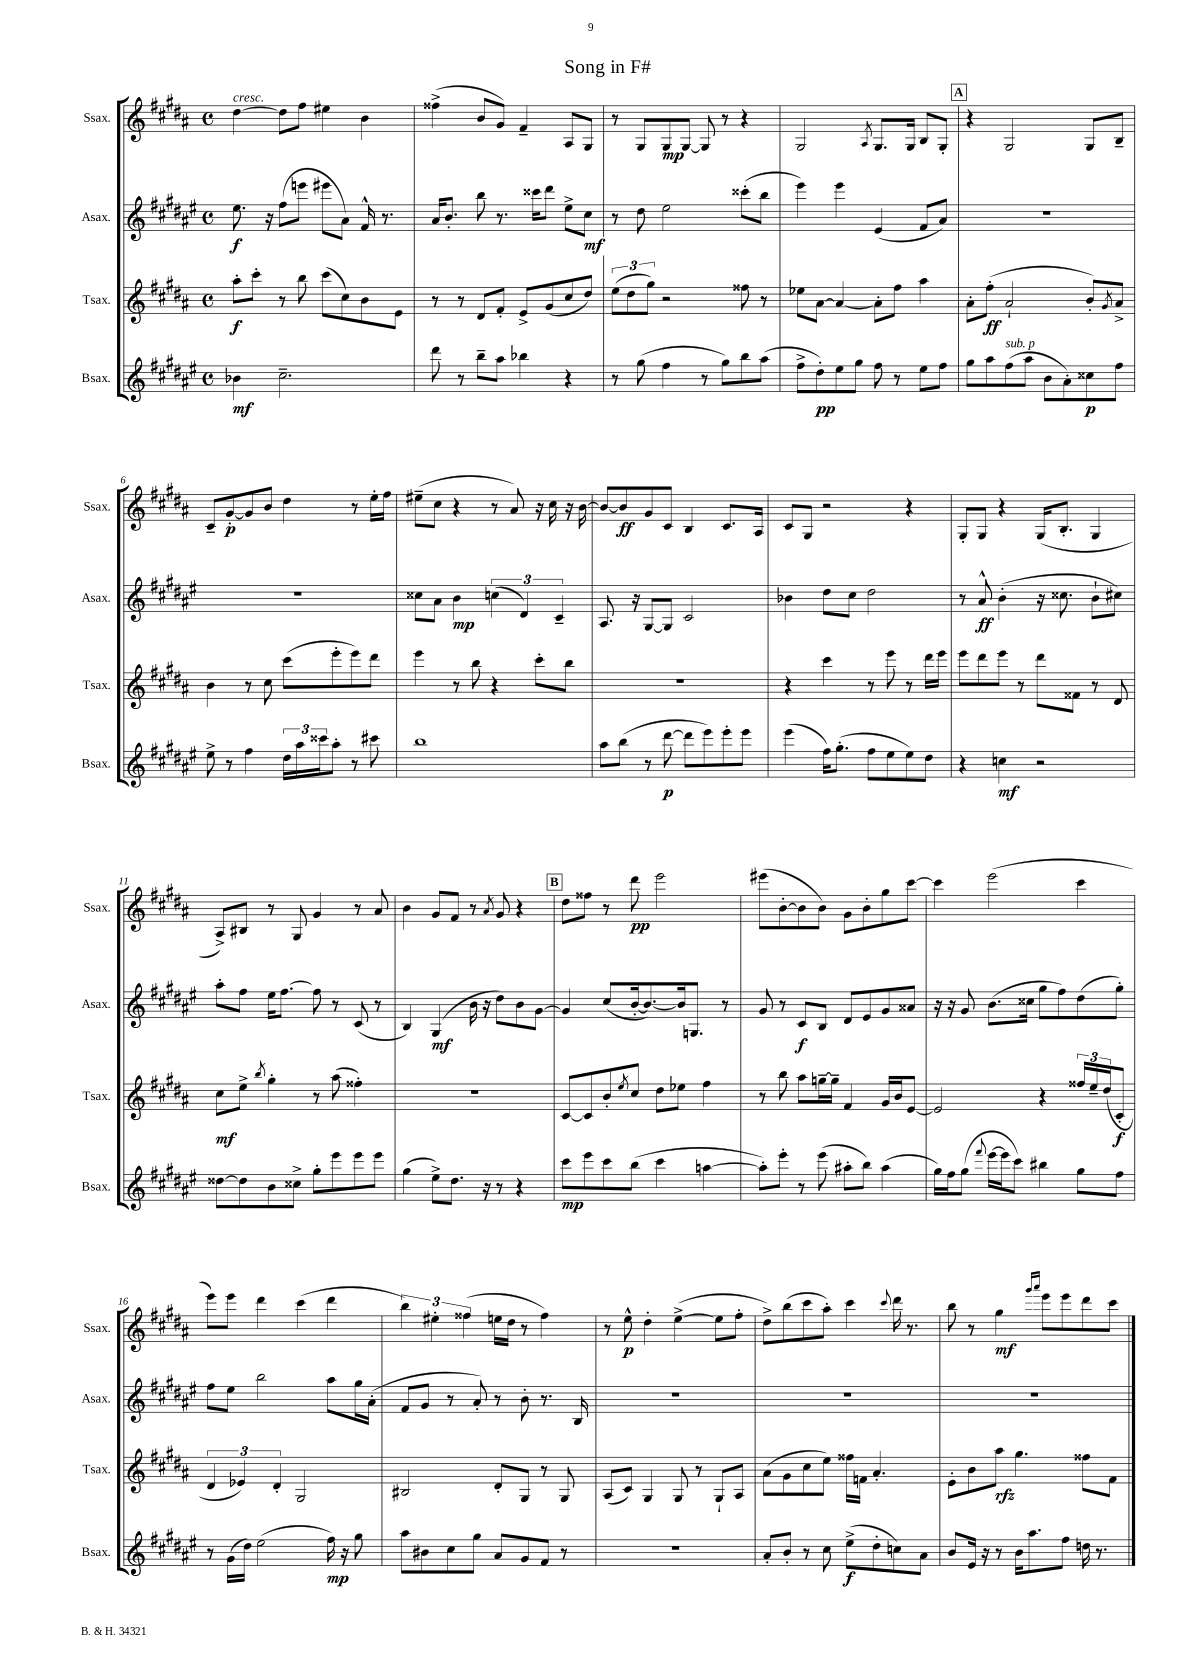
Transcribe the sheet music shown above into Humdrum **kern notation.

**kern	**kern	**kern	**kern
*staff4	*staff3	*staff2	*staff1
*clefG2	*clefG2	*clefG2	*clefG2
*k[f#c#g#d#a#e#]	*k[f#c#g#d#a#]	*k[f#c#g#d#a#e#]	*k[f#c#g#d#a#]
*M4/4	*M4/4	*M4/4	*M4/4
*met(c)	*met(c)	*met(c)	*met(c)
4b-	8aa#'	8.ee#	[4dd#
.	8ccc#'	.	.
.	.	16r	.
2.cc#~	8r	(8ff#	8dd#]
.	8bb	8eee	8ff#
.	(8ccc#	8eee#	4ee#
.	8cc#)	8a#)	.
.	8b	16f#^^	4b
.	.	8.r	.
.	8e	.	.
=	=	=	=
8ddd#	8r	16a#	(4ff##^
.	.	8.b'	.
8r	8r	.	.
8bb~	8d#	8bb	8b
8aa#	8f#'	8.r	8g#)
4bb-	8e^	.	4f#~
.	.	16ccc##	.
.	(8g#	8ddd#	.
4r	8cc#	8ee#^	8A#
.	8dd#)	8cc#	8G#
=	=	=	=
8r	(12ee	8r	8r
.	12dd#	.	.
(8gg#	.	8dd#	8G#
.	12gg#)	.	.
4ff#	2r	2ee#	8G#
.	.	.	[8G#
8r	.	.	8G#]
8gg#)	.	.	8r
8bb	8ff##	(8ccc##'	4r
(8aa#	8r	8bb	.
=	=	=	=
8ff#^	8ee-	4eee#)	2G#
8dd#')	[8a#	.	.
8ee#	4a#_	4eee#	.
8gg#	.	.	.
.	.	.	8qA#
8ff#	8a#']	(4e#	8.G#
8r	8ff#	.	.
.	.	.	16G#
8ee#	4aa#	8f#	8B
8ff#	.	8a#)	8G#'
=	=	=	=
8gg#	8a#'	1r	4r
8aa#	(8ff#'	.	.
(8ff#	2a#`	.	2G#
8aa#	.	.	.
8b	.	.	.
8a#')	.	.	.
8cc##	8b')	.	8G#
.	8qg#	.	.
8ff#	8a#^	.	8B~
=	=	=	=
8ee#^	4b	1r	8c#~
8r	.	.	[8g#'
4ff#	8r	.	8g#]
.	8cc#	.	8b
24dd#	(8ccc#	.	4dd#
24aa#	.	.	.
24ccc##	.	.	.
8aa#'	8eee'	.	.
8r	8eee)	.	8r
8ccc#	8ddd#	.	16ee'
.	.	.	16ff#
=	=	=	=
1bb	4eee	8cc##	(8ee#~
.	.	8a#	8cc#
.	8r	4b	4r
.	8bb	.	.
.	4r	(6cc	8r
.	.	.	8a#)
.	.	6d#)	.
.	8ccc#'	.	16r
.	.	.	16cc#
.	.	6c#~	.
.	8bb	.	16r
.	.	.	[16b
=	=	=	=
8aa#	1r	8.A#	8b_
(8bb	.	.	8b]
.	.	16r	.
8r	.	[8G#	8g#
[8ddd#	.	8G#]	8c#
8ddd#]	.	2c#	4B
8eee#)	.	.	.
8eee#'	.	.	8.c#
8eee#	.	.	.
.	.	.	16A#
=	=	=	=
(4eee#	4r	4b-	8c#
.	.	.	8G#
16ff#)	4ccc#	8dd#	2r
(8.gg#'	.	.	.
.	.	8cc#	.
8ff#	8r	2dd#	.
8ee#	8eee	.	.
8ee#)	8r	.	4r
8dd#	16ddd#	.	.
.	16eee	.	.
=	=	=	=
4r	8eee	8r	8G#'
.	8ddd#	8a#^^	8G#
4cc	8eee	(4b'	4r
.	8r	.	.
2r	8ddd#	16r	(16G#
.	.	8.cc##	8.B'
.	8f##	.	.
.	8r	8b`	4G#
.	8d#	8cc#)	.
=	=	=	=
[8dd##	8cc#	8aa#'	8A#^)
8dd##]	8ee^	8ff#	8B#
.	8qbb	.	.
8b	4gg#'	16ee#	8r
.	.	[8.ff#	.
8cc##^	.	.	8G#
8gg#'	8r	8ff#]	4g#
8eee#	(8aa#	8r	.
8eee#	4ff##')	(8c#	8r
8eee#	.	8r	8a#
=	=	=	=
(4gg#	1r	4B)	4b
8ee#^)	.	(4G#	8g#
8.dd#	.	.	8f#
.	.	16b	8r
16r	.	16r	.
.	.	.	8qa#
8r	.	8dd#)	8g#
4r	.	8b	4r
.	.	[8g#	.
=	=	=	=
8ccc#	[8c#	4g#]	8dd#
8eee#	8c#]	.	8ff##
8ccc#	8b'	(8cc#	8r
.	8qee	.	.
(8bb	8cc#	[16b'	8ddd#
.	.	8.b_)	.
4ccc#	8dd#	.	2eee
.	8ee-	16b]	.
.	.	8.G	.
[4aa	4ff#	.	.
.	.	8r	.
=	=	=	=
8aa'])	8r	8g#	(8eee#
8eee#'	8bb	8r	[8b'
8r	8aa#	8c#	8b]
(8eee#	[16gg~	8B	8b)
.	16gg~]	.	.
8aa#'	4f#	8d#	8g#
8bb)	.	8e#	8b'
(4aa#	16g#	8g#	8gg#
.	16b	.	.
.	[8e	8a##	[8ccc#
=	=	=	=
16gg#)	2e]	16r	4ccc#]
16ff#	.	16r	.
(8gg#	.	8g#	.
8qqfff#	.	.	.
[16eee#	.	(8.b	(2eee
16eee#]	.	.	.
8ccc#)	.	.	.
.	.	16cc##	.
4bb#	4r	8gg#	.
.	.	8ff#)	.
8gg#	24ff##	(8dd#	4ccc#
.	24ee~	.	.
.	(24dd#	.	.
8ff#	8c#'	8gg#')	.
=	=	=	=
8r	6d#	8ff#	8eee)
(16g#	.	8ee#	8eee
.	6e-)	.	.
16dd#)	.	.	.
(2ee#	.	2bb	4ddd#
.	6d#'	.	.
.	2G#	.	(4ccc#
16ff#)	.	8aa#	4ddd#
16r	.	.	.
8gg#	.	16gg#	.
.	.	(16a#'	.
=	=	=	=
8aa#	2B#	8f#	6bb)
8b#	.	8g#	.
.	.	.	6ee#'
8cc#	.	8r	.
.	.	.	(6ff##
8gg#	.	8a#')	.
8a#	8d#'	8r	16ee
.	.	.	16dd#
8g#	8G#	8b'	8r
8f#	8r	8.r	4ff##)
8r	8G#	.	.
.	.	16B	.
=	=	=	=
1r	(8A#	1r	8r
.	8c#)	.	8ee^^
.	4G#	.	4dd#'
.	8G#	.	([4ee^
.	8r	.	.
.	8G#`	.	8ee]
.	8A#	.	8ff#'
=	=	=	=
8a#'	(8a#	1r	8dd#^)
8b'	8g#	.	(8bb
8r	8cc#	.	8ccc#
8cc#	8ee)	.	8aa#')
(8ee#^	16ff##	.	4ccc#
.	16f	.	.
8dd#'	4.a#'	.	.
.	.	.	8qqccc#
8cc)	.	.	16ddd#
.	.	.	8.r
8a#	.	.	.
=	=	=	=
8b	8e'	1r	8bb
16e#	8b	.	8r
16r	.	.	.
8r	8aa#	.	4gg#
16b	4.gg#	.	.
8.aa#	.	.	.
.	.	.	16qqggg#
.	.	.	16qqaaa#
.	.	.	8eee
8ff#	.	.	8eee
16dd	8ff##	.	8ddd#
8.r	.	.	.
.	8f#	.	8ccc#
==	==	==	==
*-	*-	*-	*-
